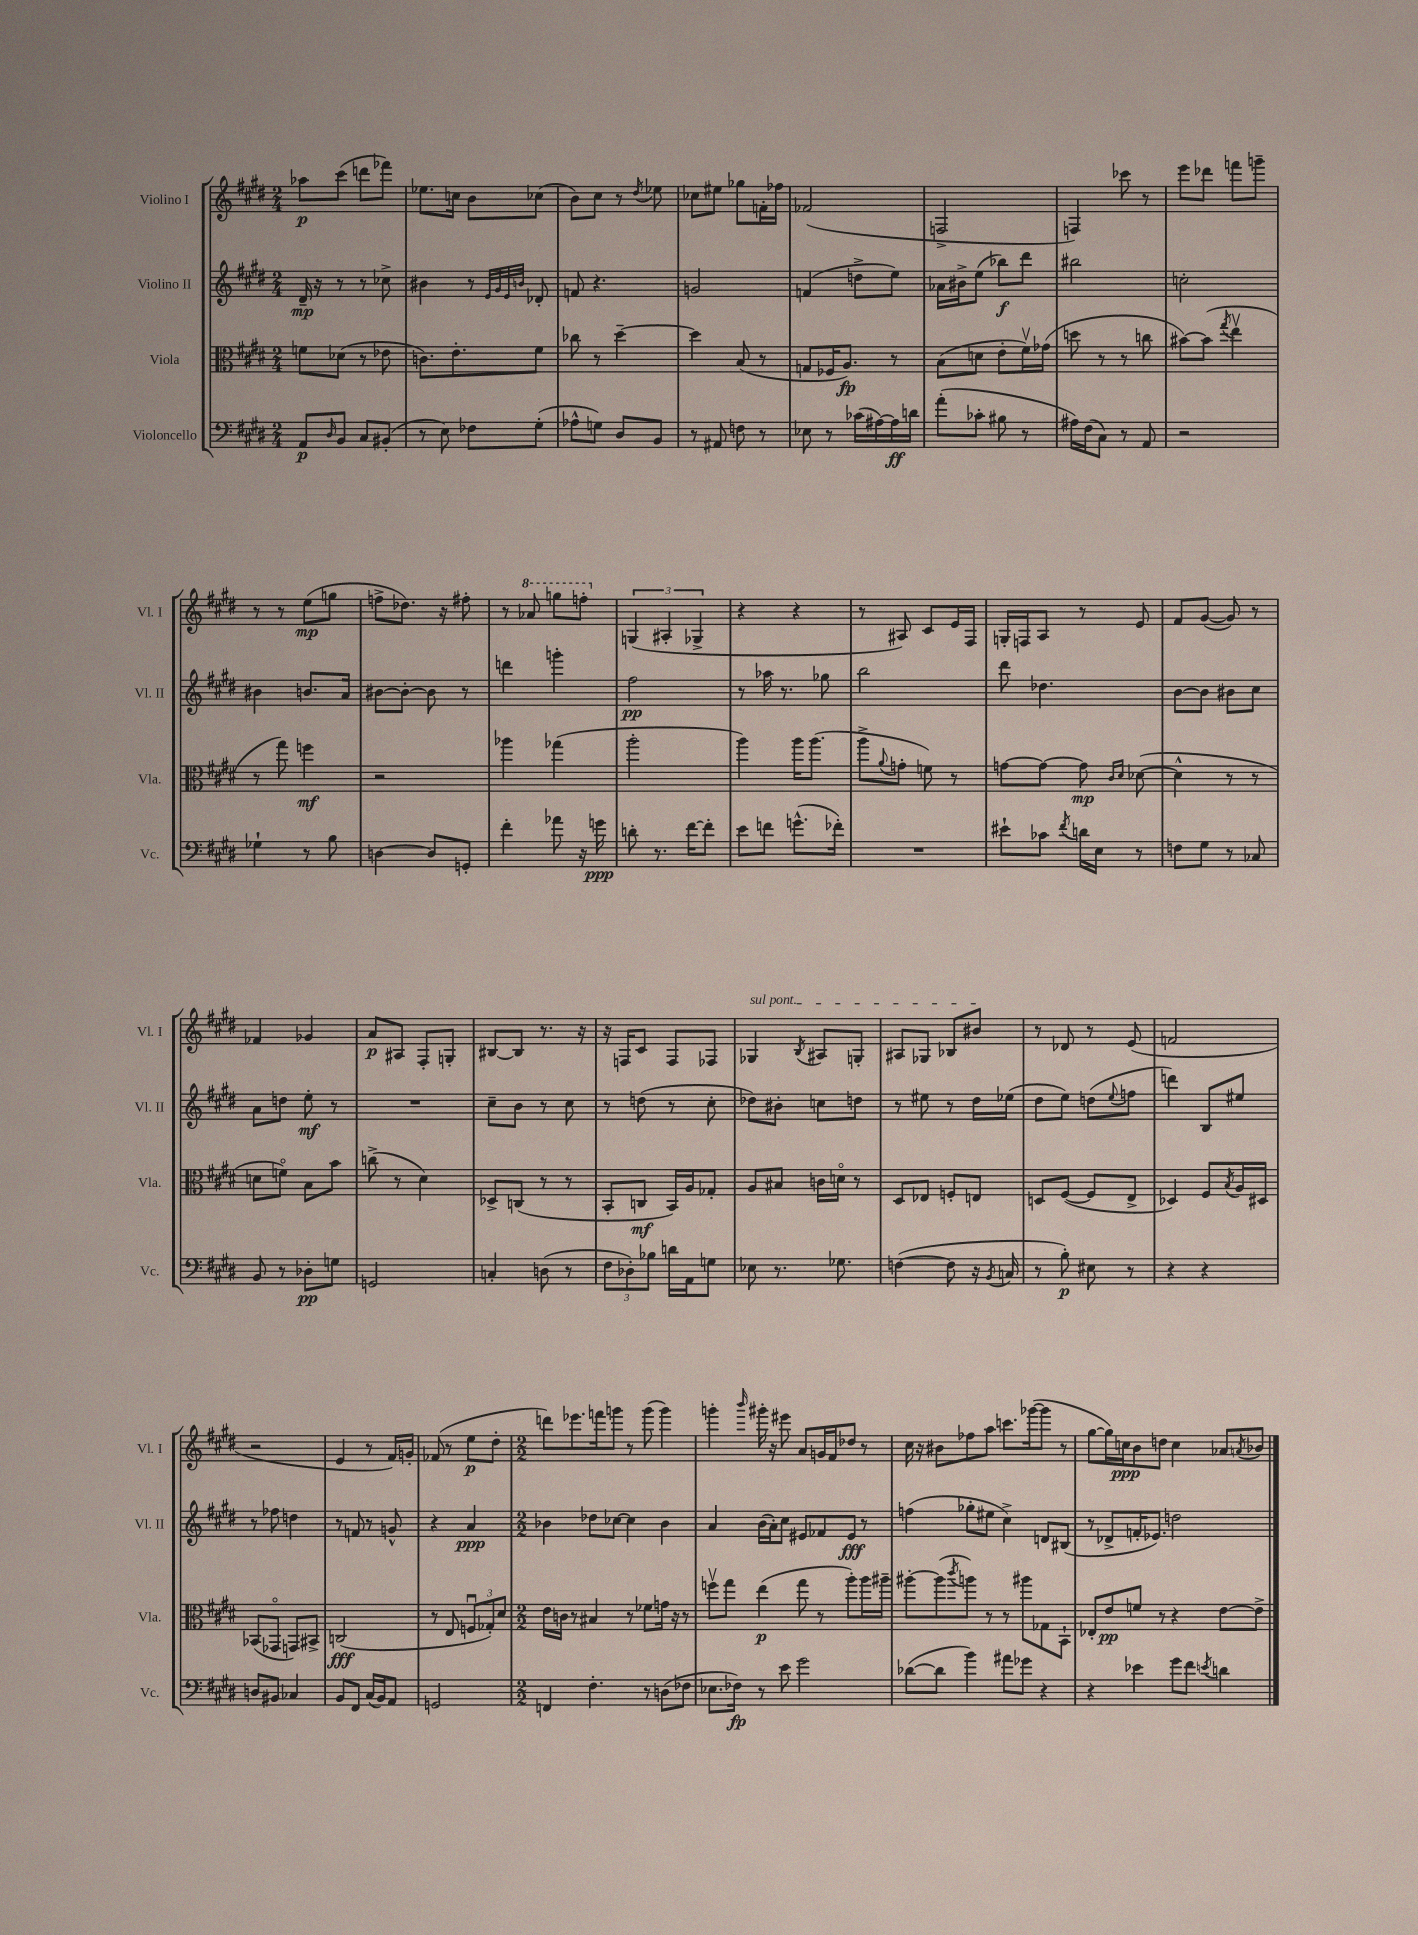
<<
\new StaffGroup <<
\new Staff = "s0" \with { instrumentName = "Violino I" shortInstrumentName = "Vl. I" } {
    \clef treble \key e \major \numericTimeSignature \time 2/4
    aes''8\p cis'''8( d'''8 fes'''8) |
    ees''8. c''16 b'8 ces''8( |
    b'8) cis''8 r8 \acciaccatura { dis''8 } ees''8 |
    ces''8 eis''8 ges''8 f'16-. fes''16 |
    fes'2( |
    f2-> |
    f4) ces'''8 r8 |
    e'''8 des'''8 f'''8 g'''8-- |
    r8 r8 e''8\mp( g''8 |
    f''8-> des''8.) r16 fis''8-. |
    r8 \ottava #1 aes''8 g'''8 f'''8-. \ottava #0 |
    \tuplet 3/2 { g4( ais4-. ges4-> } |
    r4 r4 |
    r8 ais8) cis'8 e'16 fis16 |
    g16-. f16 a8 r8 e'8 |
    fis'8 gis'8~( gis'8) r8 |
    fes'4 ges'4 |
    a'8\p ais8 fis8-. g8-. |
    bis8~ bis8 r8. r16 |
    r16 f16 cis'8 f8 fes8 |
    \once \override TextSpanner.bound-details.left.text = \markup { \italic "sul pont." } ges4\startTextSpan \acciaccatura { b8 } ais8 g8-. |
    ais8 ges8 bes8 bis'8\stopTextSpan |
    r8 des'8 r8 e'8( |
    f'2 |
    r2 |
    e'4 r8 fis'16) g'16-. |
    fes'8( r8 e''8\p dis''8-. |
    \numericTimeSignature \time 2/2 d'''8) ees'''8. f'''16 g'''8 r8 g'''8( g'''4) |
    g'''4-. \grace { b'''16 } gis'''16-. r16 eis'''8 a'8 g'16 fis'16 des''8 r8 |
    cis''16 r16 bis'8 fes''8 a''8 c'''8. ges'''16~( ges'''8 r8 |
    gis''8~ gis''16) c''16\ppp b'8 d''8 c''4 aes'8 \acciaccatura { a'8 } bes'8 \bar "|." |
}
\new Staff = "s1" \with { instrumentName = "Violino II" shortInstrumentName = "Vl. II" } {
    \clef treble \key e \major \numericTimeSignature \time 2/4
    dis'16--\mp r16 r8 r8 ces''8-> |
    bis'4 r8 \grace { e'32 gis'32 e'32 b'32 } des'8-. |
    f'8 r4. |
    g'2 |
    f'4( d''8-> e''8) |
    aes'16 bis'16-> e''8( bes''8\f) dis'''8 |
    bis''2 |
    c''2-. |
    bis'4 b'8. a'16 |
    bis'8~ bis'8~-. bis'8 r8 |
    d'''4 g'''4-. |
    fis''2\pp |
    r8 aes''16 r8. ges''8 |
    b''2 |
    dis'''8 des''4. |
    b'8~ b'8 bis'8 cis''8 |
    a'8 d''8 e''8-.\mf r8 |
    R2 |
    cis''8-- b'8 r8 cis''8 |
    r8 d''8( r8 cis''8-. |
    des''8) bis'8-. c''8 d''8 |
    r8 eis''8 r8 dis''16 ees''16( |
    dis''8 e''8) d''8( \appoggiatura { e''8 } f''8 |
    d'''4) b8 eis''8 |
    r8 fes''8 d''4 |
    r8 f'8 r8 g'8-^ |
    r4 a'4\ppp |
    \numericTimeSignature \time 2/2 bes'4 des''8 ces''8~ ces''4 bes'4 |
    a'4 b'16( a'16-.) cis''8 eis'8 fes'8 eis'8\fff r8 |
    f''4( ges''8-. eis''8 cis''4->) d'8 bis8( |
    r8 des'8-> f'16-. ees'8.) d''2 \bar "|." |
}
\new Staff = "s2" \with { instrumentName = "Viola" shortInstrumentName = "Vla." } {
    \clef alto \key e \major \numericTimeSignature \time 2/4
    f'8 des'8( r8 ees'8 |
    c'8.) e'8.-. fis'8 |
    ces''8 r8 dis''4~-- |
    dis''4 b8( r8 |
    g8 fes16 a8.\fp) r8 |
    b8( d'8 e'8-. fis'16\upbow) ges'16( |
    d''8 r8 r8 c''8 |
    bis'8~) bis'8( \acciaccatura { gis''8 } e''4\upbow |
    r8 gis''8) f''4\mf |
    r2 |
    aes''4 ges''4( |
    a''2-. |
    a''4) a''16 a''8.( |
    a''8-> \appoggiatura { a'8 } g'8-. f'8) r8 |
    g'8~ g'8~ g'8\mp \grace { cis'16 dis'16 } des'8~( |
    des'4-^ r8 r8 |
    d'8 f'8\flageolet) b8 b'8 |
    c''8->( r8 dis'4) |
    des8-> c8( r8 r8 |
    b,8-. c8\mf b,16) a16 ges8-. |
    a8 bis8 c'16 d'16\flageolet r8 |
    dis8 ees8 f8-. e8 |
    d8 fis8~( fis8 e8-> |
    des4) fis8 \acciaccatura { b8 } a16 dis16 |
    bes,8( ges,8\flageolet g,8) bis,8-> |
    c2\fff( |
    r8 e8 \tuplet 3/2 { f8\downbow ges8-.) dis'8 } |
    \numericTimeSignature \time 2/2 e'16 c'16 r8 bis4 r8 fes'8 g'16 r16 r8 |
    f''8\upbow gis''8 e''4\p( gis''8 r8 a''8-.) a''16 ais''16-- |
    ais''8~-. ais''8( \acciaccatura { cis'''8 } a''8) r8 r8 ais''8 ges8 b,8-! |
    ees8-. e'8\pp f'8 r8 r4 e'8~ e'8-> \bar "|." |
}
\new Staff = "s3" \with { instrumentName = "Violoncello" shortInstrumentName = "Vc." } {
    \clef bass \key e \major \numericTimeSignature \time 2/4
    a,8\p \grace { dis16 } b,8 cis8 bis,8-.( |
    r8 e8) fes8 gis8-.( |
    aes8-^ g8) dis8 b,8 |
    r8 ais,8 f8 r8 |
    ees8 r8 ces'16( ais16~) ais16\ff d'16 |
    a'8-.( ces'8-. bis8 r8 |
    ais16) fis16( cis8) r8 a,8 |
    r2 |
    ges4-! r8 b8 |
    d4~ d8 g,8-. |
    fis'4-. aes'8 r16 g'16\ppp |
    d'8-. r8. fis'16~ fis'8-. |
    e'8 f'8 g'8.-^( fes'16-.) |
    R2 |
    eis'8-! ces'8 \acciaccatura { fis'8 } d'16 e16 r8 |
    f8 gis8 r8 ces8 |
    b,8 r8 des8-.\pp g8 |
    g,2 |
    c4-. d8( r8 |
    \tuplet 3/2 { fis8 des8-.) bes8 } d'16 a,16 g8 |
    ees8 r8. ges8. |
    f4~( f8 r16 \acciaccatura { b,8 } c16 |
    r8 b8-.\p) eis8 r8 |
    r4 r4 |
    d8 bis,8 ces4 |
    b,8 fis,8 cis16( b,16) a,8 |
    g,2 |
    \numericTimeSignature \time 2/2 f,4 fis4.-. r8 d8( fes8 |
    ees8. fes16\fp) r8 e'8 gis'2 |
    des'8~( des'8 b'4) ais'8 ges'8 r4 |
    r4 ees'4 gis'8 fis'8 \acciaccatura { e'8 } d'4 \bar "|." |
}
>>
>>
\layout { \context { \Score \remove "Bar_number_engraver" } }
